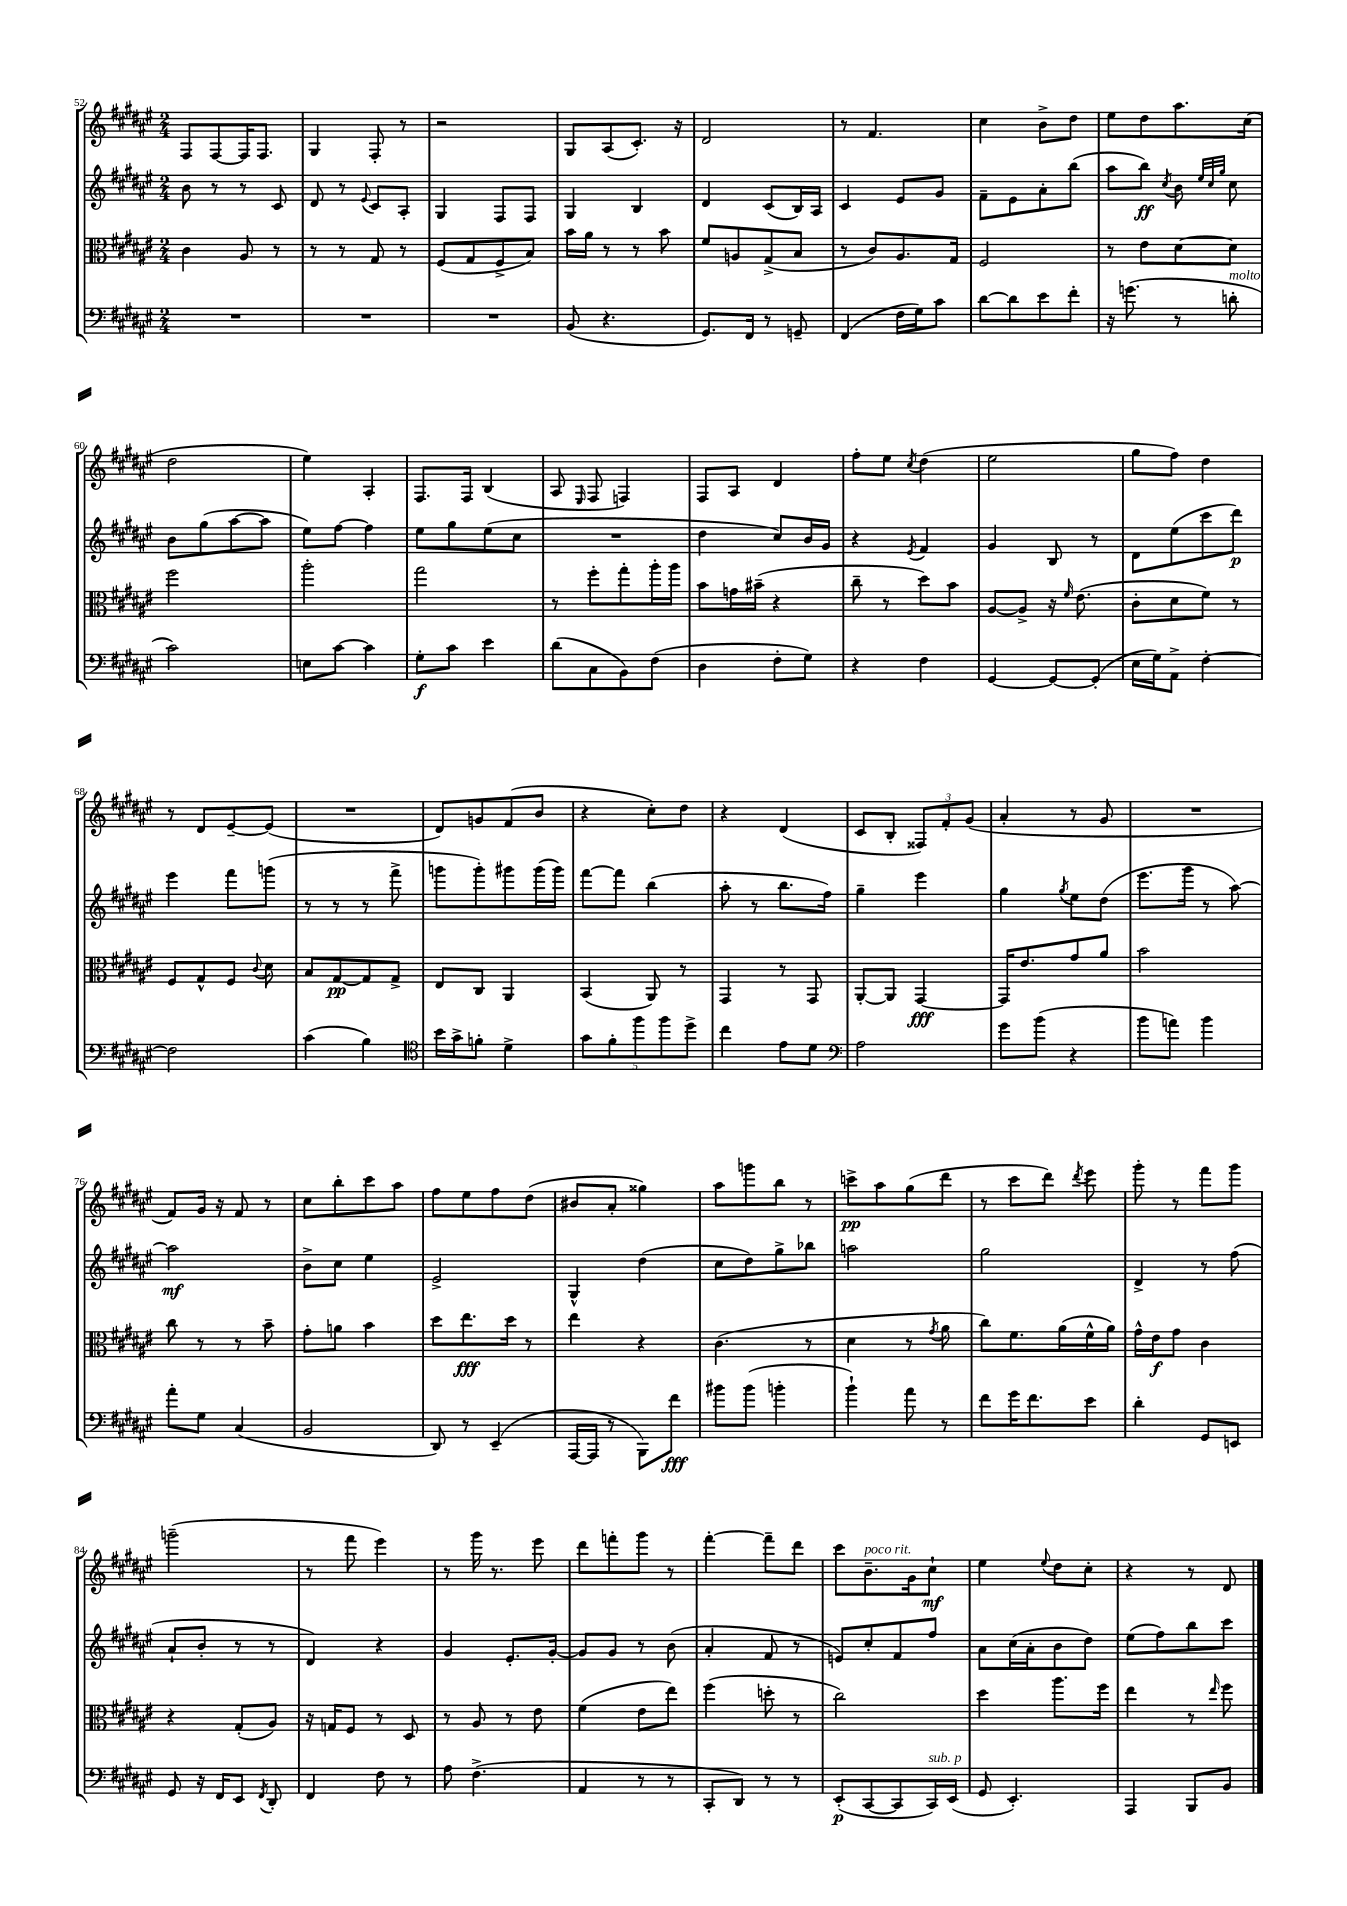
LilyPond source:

<<
\new StaffGroup <<
\new Staff = "s0" {
    \clef treble \key fis \major \numericTimeSignature \time 2/4
    \autoBeamOff fis8[ fis8~ fis16 fis8.] |
    gis4 fis8-. r8 |
    r2 |
    gis8[ ais8( cis'8.]-.) r16 |
    dis'2 |
    r8 fis'4. |
    cis''4 b'8[-> dis''8] |
    eis''8[ dis''8 ais''8. cis''16]( |
    dis''2 |
    eis''4) ais4-. |
    fis8.[ fis16] b4( |
    ais8 \grace { eis16 } fis8 f4) |
    fis8[ ais8] dis'4 |
    fis''8[-. eis''8] \acciaccatura { cis''8 } dis''4( |
    eis''2 |
    gis''8[ fis''8]) dis''4 |
    r8 dis'8[ eis'8~-- eis'8]( |
    R2 |
    dis'8[) g'8 fis'8( b'8] |
    r4 cis''8[-.) dis''8] |
    r4 dis'4( |
    cis'8[ b8]-. \tuplet 3/2 { fisis8[) fis'8-. gis'8]( } |
    ais'4-. r8 gis'8 |
    R2 |
    fis'8[) gis'16] r16 fis'8 r8 |
    cis''8[ b''8-. cis'''8 ais''8] |
    fis''8[ eis''8 fis''8 dis''8]( |
    bis'8[ ais'8]-. gisis''4) |
    ais''8[ g'''8 b''8] r8 |
    c'''8[->\pp ais''8 gis''8( dis'''8] |
    r8 cis'''8[ dis'''8]) \acciaccatura { dis'''8 } eis'''8 |
    gis'''8-. r8 fis'''8[ gis'''8] |
    g'''2--( |
    r8 fis'''8 eis'''4) |
    r8 gis'''16 r8. eis'''8 |
    dis'''8[ f'''8-. gis'''8] r8 |
    fis'''4~-. fis'''8[-- dis'''8] |
    cis'''8[ b'8.--^\markup { \italic "poco rit." } gis'16 cis''8]-!\mf |
    eis''4 \appoggiatura { eis''8 } dis''8[ cis''8]-. |
    r4 r8 dis'8 \bar "|." |
}
\new Staff = "s1" {
    \clef treble \key fis \major \numericTimeSignature \time 2/4
    \autoBeamOff b'8 r8 r8 cis'8 |
    dis'8 r8 \appoggiatura { eis'8 } cis'8[ ais8]-. |
    gis4 fis8[ fis8] |
    gis4 b4 |
    dis'4 cis'8[( b16) ais16] |
    cis'4 eis'8[ gis'8] |
    fis'8[-- eis'8 ais'8-. b''8]( |
    ais''8[ b''8]\ff) \acciaccatura { cis''8 } b'8 \grace { eis''32[ cis''32 gis''32] } cis''8 |
    b'8[ gis''8( ais''8~ ais''8] |
    eis''8[) fis''8]~ fis''4 |
    eis''8[ gis''8 eis''8( cis''8] |
    R2 |
    dis''4 cis''8[) b'16 gis'16] |
    r4 \acciaccatura { eis'8 } fis'4 |
    gis'4 b8 r8 |
    dis'8[ eis''8( cis'''8 dis'''8]\p) |
    eis'''4 fis'''8[ g'''8]( |
    r8 r8 r8 fis'''8-> |
    g'''8[ g'''8-.) gis'''8 gis'''16( gis'''16]) |
    fis'''8[~ fis'''8] b''4( |
    ais''8-. r8 b''8.[ fis''16]) |
    gis''4-- eis'''4 |
    gis''4 \acciaccatura { gis''8 } eis''8[ dis''8]( |
    eis'''8.[ gis'''16] r8 ais''8~) |
    ais''2\mf |
    b'8[-> cis''8] eis''4 |
    eis'2-> |
    gis4-^ dis''4( |
    cis''8[ dis''8) gis''8-> bes''8] |
    a''2 |
    gis''2 |
    dis'4-> r8 fis''8( |
    ais'8[-! b'8]-. r8 r8 |
    dis'4) r4 |
    gis'4 eis'8.[-. gis'16]~-. |
    gis'8[ gis'8] r8 b'8( |
    ais'4-. fis'8 r8 |
    e'8[) cis''8-. fis'8 fis''8] |
    ais'8[ cis''16( ais'16-. b'8 dis''8]) |
    eis''8[( fis''8) b''8 cis'''8] \bar "|." |
}
\new Staff = "s2" {
    \clef alto \key fis \major \numericTimeSignature \time 2/4
    \autoBeamOff cis'4 ais8 r8 |
    r8 r8 gis8 r8 |
    fis8[( gis8 fis8-> b8]) |
    b'16[ ais'16] r8 r8 b'8 |
    fis'8[ a8 gis8->( b8] |
    r8 cis'8[) ais8. gis16] |
    fis2 |
    r8 eis'8[ dis'8~ dis'8] |
    fis''2 |
    ais''2-. |
    gis''2 |
    r8 fis''8[-. gis''8-. ais''16-. ais''16] |
    b'8[ g'16 bis'16]--( r4 |
    cis''8-- r8 dis''8[) b'8] |
    ais8[~ ais8]-> r16 \grace { fis'16 } eis'8.( |
    cis'8[-. dis'8 fis'8]) r8 |
    fis8[ gis8-^ fis8] \appoggiatura { cis'8 } dis'8 |
    b8[ gis8~\pp gis8 gis8]-> |
    eis8[ cis8] ais,4 |
    b,4( ais,8) r8 |
    gis,4 r8 gis,8 |
    ais,8[~-. ais,8] gis,4~\fff |
    gis,16[ eis'8. gis'8 ais'8] |
    b'2 |
    cis''8 r8 r8 b'8-- |
    gis'8[-. a'8] b'4 |
    dis''8[ eis''8.\fff dis''16] r8 |
    eis''4 r4 |
    cis'4.( r8 |
    dis'4 r8 \acciaccatura { gis'8 } ais'8 |
    cis''8[) fis'8. ais'16( fis'16-^ ais'16]) |
    gis'16[-^ eis'16\f gis'8] cis'4 |
    r4 gis8[-.( ais8]) |
    r16 g16[ fis8] r8 dis8 |
    r8 ais8 r8 eis'8 |
    fis'4( eis'8[ eis''8]) |
    fis''4( d''8-. r8 |
    cis''2) |
    dis''4 ais''8.[ fis''16] |
    eis''4 r8 \grace { eis''16 } fis''8 \bar "|." |
}
\new Staff = "s3" {
    \clef bass \key fis \major \numericTimeSignature \time 2/4
    \autoBeamOff R2 |
    R2 |
    R2 |
    b,8( r4. |
    gis,8.[) fis,16] r8 g,8-- |
    fis,4( fis16[ gis16) cis'8] |
    dis'8[~ dis'8 eis'8 fis'8]-. |
    r16 g'8.( r8 d'8-.^\markup { \italic "molto" } |
    cis'2) |
    e8[ cis'8]~ cis'4 |
    gis8[-.\f cis'8] eis'4 |
    dis'8[( cis8 b,8) fis8]( |
    dis4 fis8[-. gis8]) |
    r4 fis4 |
    gis,4~ gis,8[~ gis,8]-.( |
    eis16[ gis16) ais,8]-> fis4~-. |
    fis2 |
    cis'4( b4) |
    \clef tenor b'16[ gis'16-> f'8]-. dis'4-> |
    \tuplet 5/4 { gis'8[ fis'8-. fis''8 fis''8 dis''8]-> } |
    cis''4 eis'8[ dis'8] |
    \clef bass ais2 |
    gis'8[ b'8]( r4 |
    b'8[ a'8]) b'4 |
    ais'8[-. gis8] cis4( |
    b,2 |
    dis,8) r8 eis,4--( |
    ais,,16[~ ais,,16] r8 b,,8[) fis'8]\fff |
    bis'8[ bis'8]( b'4-. |
    b'4-!) ais'8 r8 |
    fis'8[ gis'16 fis'8. eis'8] |
    dis'4-. gis,8[ e,8] |
    gis,8 r16 fis,16[ eis,8] \acciaccatura { fis,8 } dis,8-. |
    fis,4 fis8 r8 |
    ais8 fis4.->( |
    ais,4 r8 r8 |
    cis,8[-. dis,8]) r8 r8 |
    eis,8[-.\p( cis,8~ cis,8 cis,16^\markup { \italic "sub. p" }) eis,16]( |
    gis,8 eis,4.-.) |
    ais,,4 b,,8[ b,8] \bar "|." |
}
>>
>>
\layout { \context { \Score currentBarNumber = #52 } }
